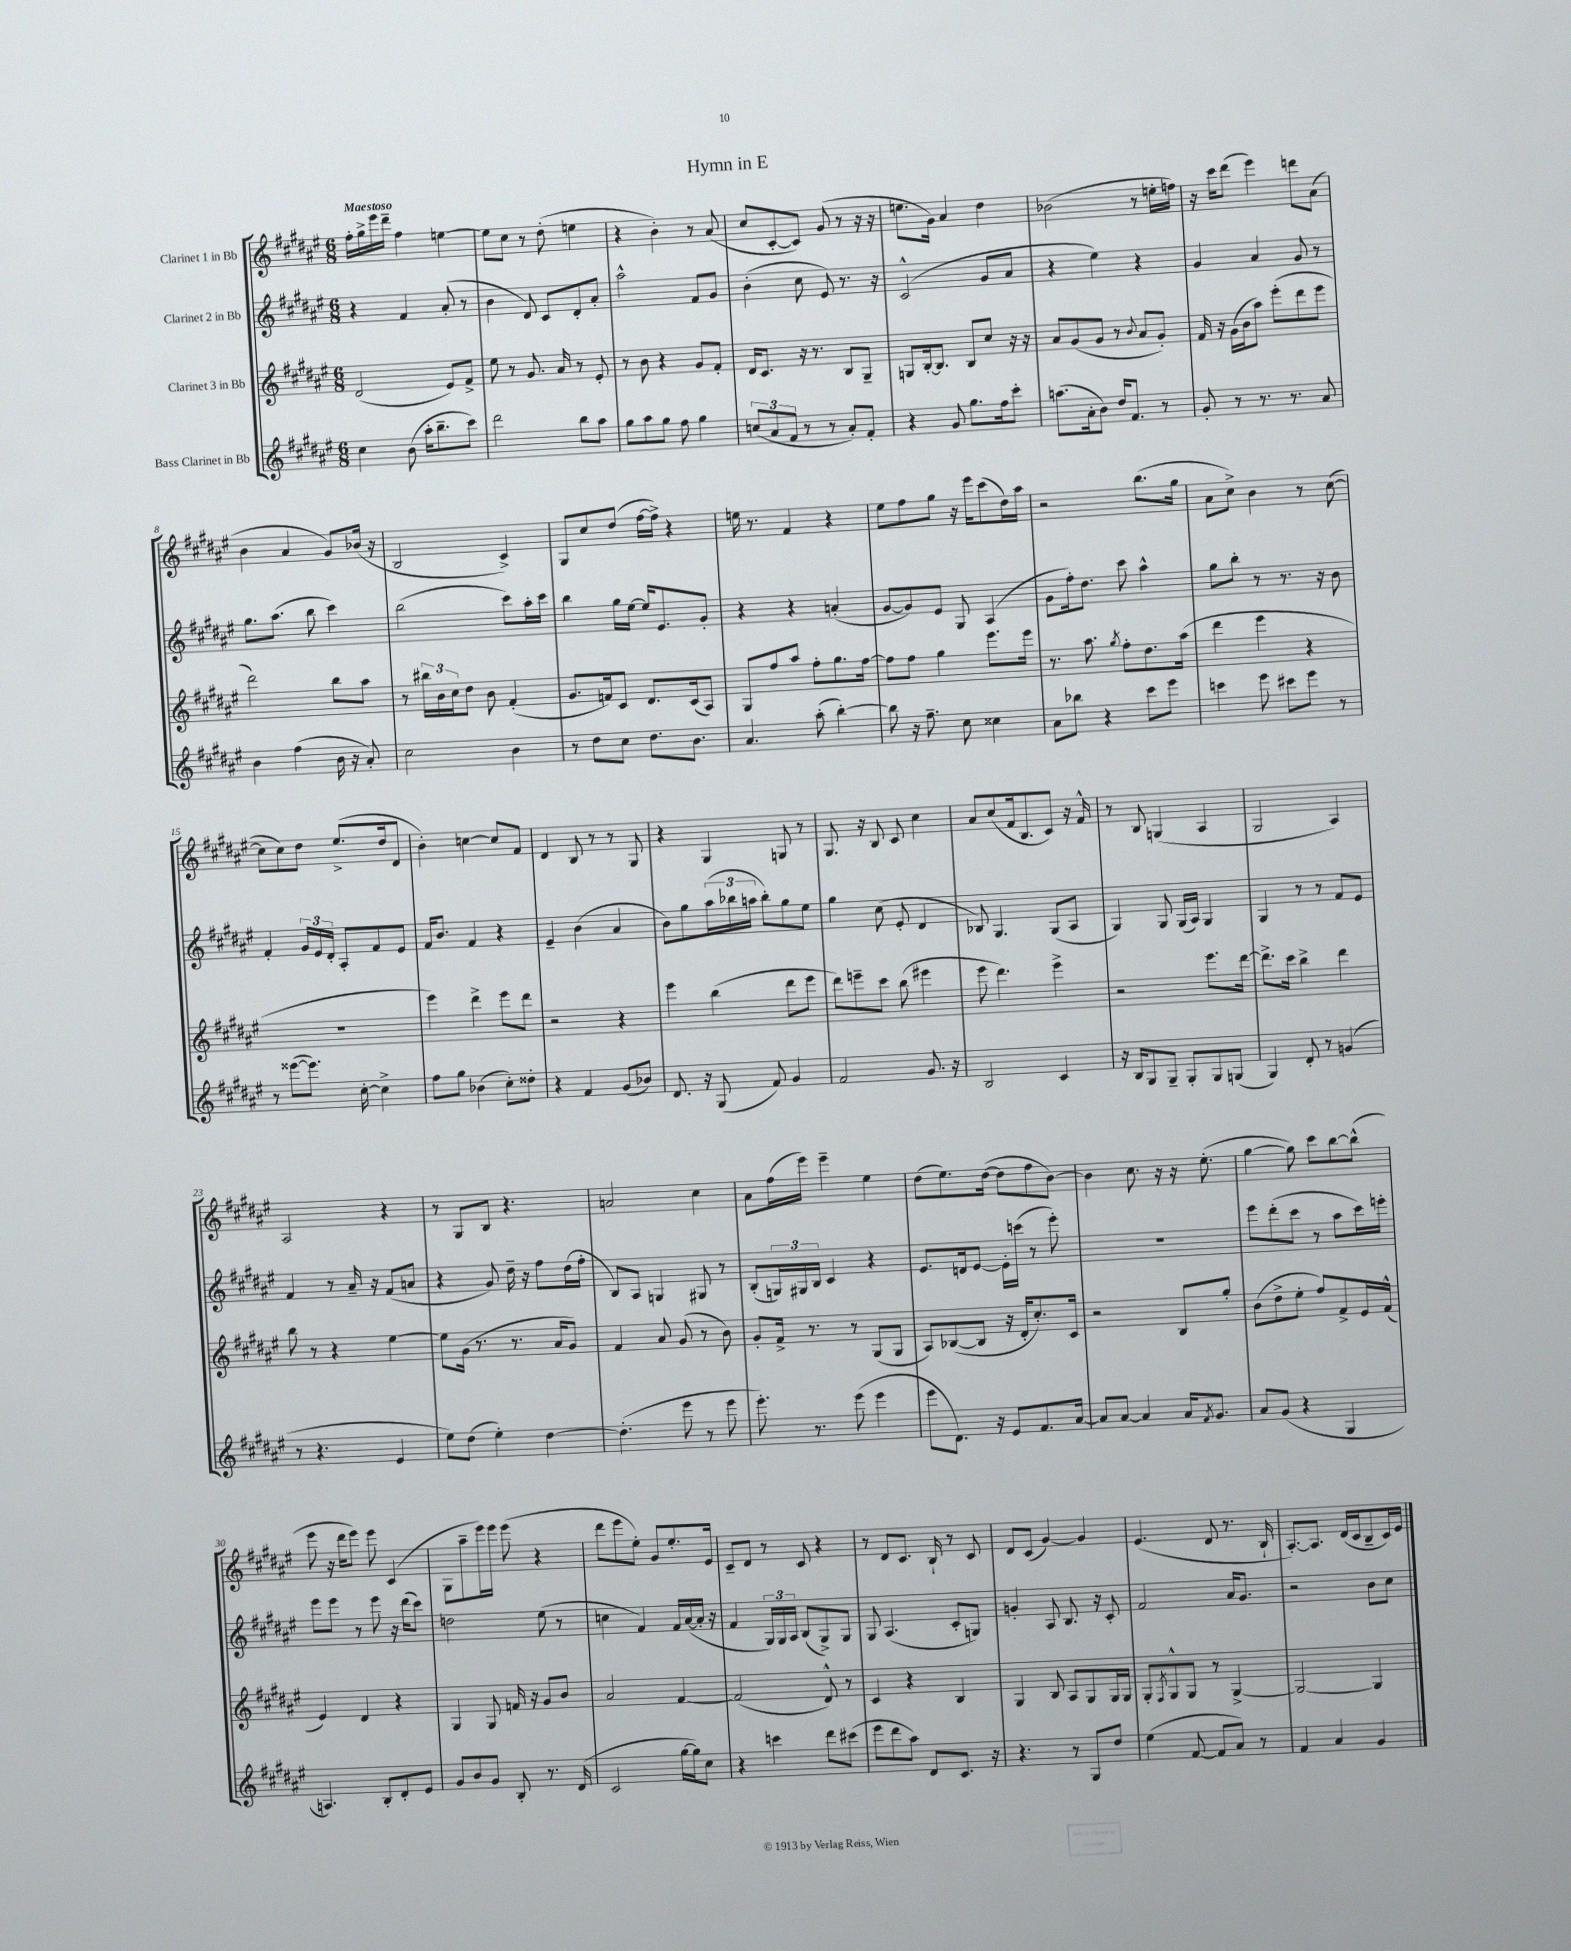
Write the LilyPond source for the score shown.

\header { title = "Hymn in E" }
<<
\new StaffGroup <<
\new Staff = "s0" \with { instrumentName = "Clarinet 1 in Bb" } {
    \clef treble \key fis \major \numericTimeSignature \time 6/8 \tempo "Maestoso"
    fis''16-. gis''16-> eis'''16 dis'''16-- fis''4 e''4~ |
    e''8 cis''8 r8 dis''8-.( e''4 |
    r4 b'4-.) r8 ais'8( |
    cis''8 cis'8~-. cis'8) gis'8( r8 r16 r16 |
    e''8. gis'16) ais'4 dis''4 |
    bes'2( r8 e''16-. f''16) |
    r16 cis'''16 dis'''8( eis'''4) d'''8 ais'8( |
    b'4 ais'4 gis'8) bes'16( r16 |
    b2 cis'4->) |
    gis8 cis''8 dis''8( fis''16~ fis''16->) r4 |
    e''16 r8. fis'4 r4 |
    eis''8 fis''8 gis''8 r16 eis'''16 cis'''8( dis''16) ais''16 |
    r2 b''8.( gis''16 |
    ais'8 cis''8->) b'4 r8 cis''8~( |
    cis''8 cis''8) dis''8 eis''8.->( dis''16 dis'8 |
    b'4-.) c''4~ c''8 fis'8 |
    dis'4 b8 r8 r8 gis8 |
    r4 gis4 g8 r8 |
    gis8. r16 b8 cis'8 cis''4 |
    ais'8 cis''8( fis'16 b8. cis'8) r16 fis'16-^ |
    r8 b8 g4( ais4 |
    gis2 ais4) |
    ais2 r4 |
    r8 gis8 b8 r4. |
    a'2 cis''4 |
    ais'8 fis''16( eis'''16) eis'''4-- eis''4 |
    dis''8( eis''8.) dis''16~( dis''8 fis''8 b'8~) |
    b'4 cis''8. r16 r16 eis''8.-.( |
    gis''4~ gis''8) cis'''8 b''8~ b''8-^( |
    eis'''8 r16 dis'''16 eis'''8) eis'''8 cis'4( |
    gis8 ais''8-- eis'''16) eis'''16 eis'''8( r4 |
    dis'''8 eis'''8 eis''8-.) gis'8 eis''8.-. eis'16 |
    cis'8-- dis'8 r8 cis'8 r4 |
    r8 dis'8 cis'8. b16-! r8 cis'8 |
    dis'8 cis'8( gis'4~) gis'4 |
    eis'4.( dis'8 r8. b16-! |
    ais8.~-.) ais8. dis'16( cis'16 b8-- cis'16) eis'16 \bar "|." |
}
\new Staff = "s1" \with { instrumentName = "Clarinet 2 in Bb" } {
    \clef treble \key fis \major \numericTimeSignature \time 6/8
    r4 fis'4 ais'8-.( r8 |
    b'4 dis'8) cis'8 dis'8-. ais'8-. |
    ais''2-^ fis'8 gis'8 |
    b'4-.( cis''8 eis'8) r8. r16 |
    cis'2-^( gis'8 ais'8 |
    r4 eis''4) r4 |
    gis'4 ais'4 gis'8 r8 |
    gis''8. ais''8.( b''8 cis'''4) |
    b''2( cis'''8) ais''16-. cis'''16 |
    b''4 gis''16 eis''16~ eis''16 eis'8. gis'8-. |
    r4 r4 a'4-.( |
    gis'8~ gis'8) eis'8 gis8 ais4( |
    gis'8 fis''16-.) dis''8. cis'''8 ais''4-^ |
    gis''8 b''8-. r8 r8. r16 b'8 |
    fis'4-. \tuplet 3/2 { gis'16 eis'16 dis'16-. } ais8-. fis'8 eis'8 |
    fis'16 b'8. fis'4 r4 |
    eis'4-- b'4( ais'4 |
    b'8) gis''8 \tuplet 3/2 { ais''16( bes''16 a''16 } bes''8-.) gis''8 eis''8 |
    gis''4 cis''8( eis'8-. dis'4 |
    bes8) gis4. gis8( ais8 |
    gis4) gis8 gis16( ais16) gis4 |
    gis4 r8 r8 fis'8 eis'8 |
    fis'4 r8 ais'16-- r16 fis'8( a'8 |
    r4 gis'8) dis''16-- r16 fis''8 dis''16( fis''16-. |
    b8) ais8 g4 gis8 r8 |
    b8-.( \tuplet 3/2 { g16) gis16 b16 } cis'4 r4 |
    eis'8. d'16 eis'8~ eis'16-. c'''16( r8 eis'''8-.) |
    R2. |
    eis'''8 dis'''8-.( cis'''8 r8 ais''8 cis'''16) e'''16-. |
    eis'''8 eis'''8 r8 eis'''8 r16 dis'''16( cis'''8) |
    d''2 eis''8( r8 |
    c''4 fis'4) fis'16 ais'16~( ais'16-. r16 |
    fis'4 \tuplet 3/2 { gis16) gis16 ais16 } b8( gis8->) gis8 |
    gis8 ais4.( cis'8-. g8) |
    g'4-. ais8 b8. r16 cis'8-. |
    fis'2 ais'16 gis'8. |
    r2 b'8 cis''8 \bar "|." |
}
\new Staff = "s2" \with { instrumentName = "Clarinet 3 in Bb" } {
    \clef treble \key fis \major \numericTimeSignature \time 6/8
    dis'2( eis'8) fis'8-> |
    eis''8 r8 gis'8. ais'16 r8 eis'8-. |
    r8 b'8 r4 gis'8 fis'8-. |
    dis'16 cis'8. r16 r8. b8 gis8-- |
    g8 b16~-. b8. b8 cis''8 r16 r16 |
    ais'8 gis'8( gis'8 r8 \appoggiatura { b'8 } ais'8 gis'8-.) |
    fis'16 r16 gis'16( b'16 ais''8) eis'''8-.( dis'''8 eis'''8 |
    dis'''2) b''8 ais''8 |
    r8 \tuplet 3/2 { bis''16 b'16 cis''16 } dis''8 b'8 fis'4-.( |
    gis'8. f'16) cis'8 dis'8. cis'16( ais8) |
    gis8 fis''8 ais''8 fis''8-. gis''8. fis''16~ |
    fis''8 fis''8 gis''4 eis'''8. eis'''16 |
    r8. ais''8. \acciaccatura { gis''8 } fis''8-. dis''8. ais''16( |
    dis'''4 eis'''4 r4 |
    R2. |
    eis'''4) dis'''4-> eis'''8 dis'''8 |
    r2 r4 |
    eis'''4 b''4( dis'''8 eis'''8 |
    dis'''8) e'''8-- cis'''8 b''8( eis'''4 |
    eis'''8 dis'''4.) eis'''4-> |
    r2 eis'''8. dis'''16~ |
    dis'''8.-> cis'''16 b''4-> dis'''4 |
    b''8 r8 r4 eis''4~ |
    eis''8 gis'16( r8. r8. ais'16 gis'8) |
    fis'4 ais'8 gis'8( r8 b'8) |
    gis'8-. fis'16-> r8. r8 gis8( gis8 |
    ais8) bes8~( bes8 r16 dis'16-. cis''8.-.) cis'16 |
    r2 b8 gis''8-. |
    b'8( dis''8-> eis''8-. fis''8) fis'8-> eis'16 fis'16-^( |
    eis'4) dis'4 r4 |
    gis4 gis8 f'16 r16 gis'8 b'8 |
    ais'2 fis'4~ |
    fis'2( dis'8-^) r8 |
    cis'4 r4 b4 |
    gis4 b8 ais8 gis8 gis16 gis16 |
    gis8-. \acciaccatura { fis8 } gis8-^ gis8 r8 gis4~-> |
    gis2~ gis4 \bar "|." |
}
\new Staff = "s3" \with { instrumentName = "Bass Clarinet in Bb" } {
    \clef treble \key fis \major \numericTimeSignature \time 6/8
    cis''4 b'8( ais''16-. b''8.-- cis'''8) |
    dis'''2 b''8 ais''8 |
    gis''8 ais''8 gis''8 fis''8 gis''4 |
    \tuplet 3/2 { c''8( ais'8 fis'8 } r8 r8 ais'8-.) fis'8-. |
    r4 gis'8 gis''8. fis''16 cis'''8-. |
    a''8.( ais'16-. b'8) dis''16 fis'8. r8 |
    gis'8-. r8 r8. r8. ais'8 |
    b'4 fis''4( b'16 r16 ais'8-.) |
    cis''2 b'4 |
    r8 dis''8 cis''8 dis''8. b'8. |
    ais'4. ais''8-.( b''4~-.) |
    b''8 r16 fis''8.-- cis''8 cisis''4 |
    ais'8 bes''8 r4 cis'''8 eis'''8 |
    c'''4 eis'''8 cis'''8 eis'''8 r8 |
    r8 eisis'''8~( eisis'''8.) cis''16~-. cis''4-> |
    fis''8 gis''8 bes'4( cis''8-.) disis''8-. |
    r4 fis'4 gis'8( bes'8) |
    dis'8. r16 gis8( fis'8) gis'4 |
    fis'2 gis'8. r16 |
    b2 cis'4 |
    r16 b16 gis8 gis8-- gis8-. gis8 g8( |
    gis4) dis'8-. r8 g'4( |
    r8 r4. eis'4 |
    eis''8) dis''8( eis''4-.) dis''4~ |
    dis''4.-.( eis'''8 r8 eis'''8 |
    eis'''8.-.) r8. eis'''8( eis'''4 |
    eis'''8 dis'8.) r16 eis'8 fis'8. ais'16~ |
    ais'8 ais'8~ ais'4 ais'16 \acciaccatura { fis'8 } gis'8. |
    ais'8 gis'8( r4 gis4 |
    a4.) b8-. dis'8-. eis'8 |
    gis'8 b'8 gis'8 b8-. r8. dis'16( |
    cis'2 gis''16~ gis''16) cis''8 |
    r4 c'''4 dis'''8 cis'''8( |
    eis'''8 dis'''8 ais''8) dis'8 cis'8. r16 |
    r4. r8 gis8 dis''8 |
    eis''4( fis'8~ fis'8 ais'8) r8 |
    fis'4 ais'4 gis'4 \bar "|." |
}
>>
>>
